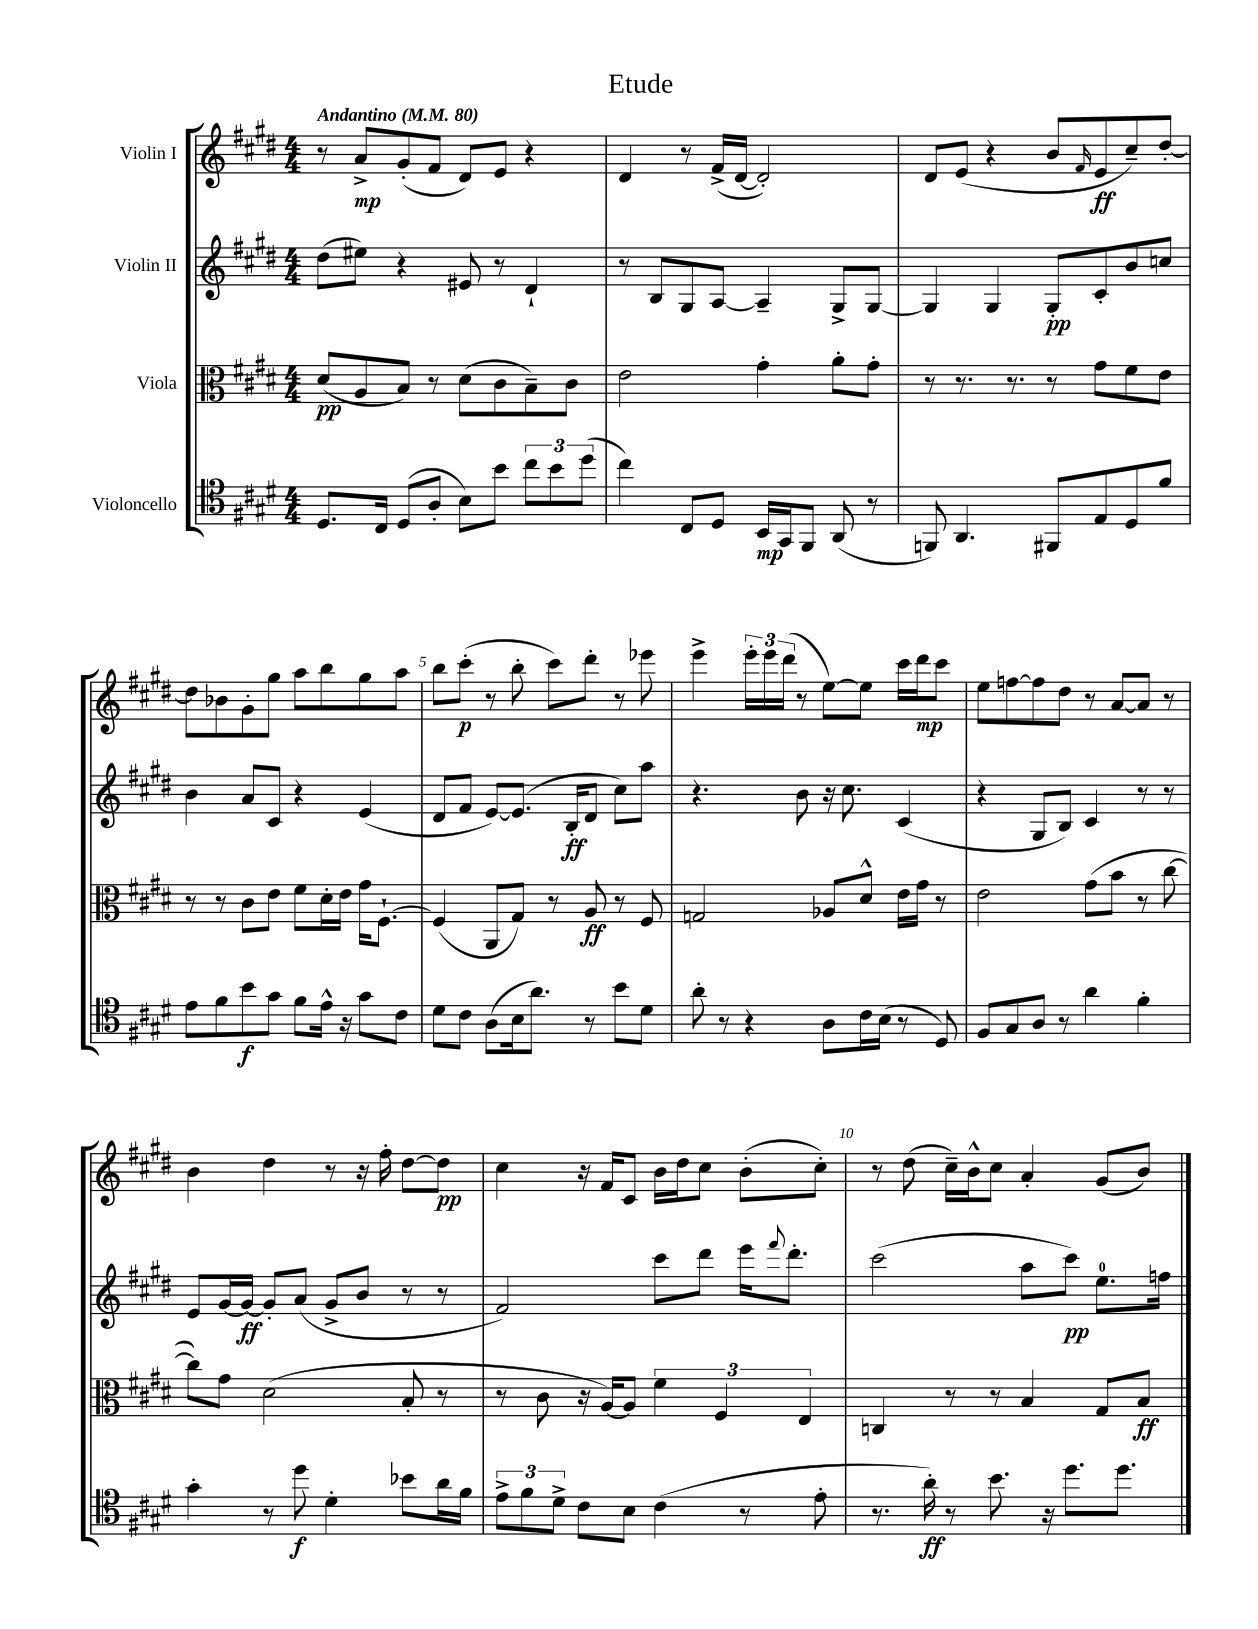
\header { title = "Etude" }
<<
\new StaffGroup <<
\new Staff = "s0" \with { instrumentName = "Violin I" } {
    \clef treble \key e \major \numericTimeSignature \time 4/4 \tempo "Andantino" 4 = 80
    r8 a'8->\mp gis'8-.( fis'8 dis'8) e'8 r4 |
    dis'4 r8 fis'16->( dis'16~ dis'2-.) |
    dis'8 e'8( r4 b'8 \grace { fis'16 } e'8\ff cis''8--) dis''8~-. |
    dis''8 bes'8 gis'8-. gis''8 a''8 b''8 gis''8 a''8 |
    b''8 cis'''8-.\p( r8 b''8-. cis'''8) dis'''8-. r8 ees'''8 |
    e'''4-> \tuplet 3/2 { e'''16-. e'''16 dis'''16( } r8 e''8~) e''8 cis'''16 dis'''16\mp cis'''8 |
    e''8 f''8~ f''8 dis''8 r8 a'8~ a'8 r8 |
    b'4 dis''4 r8 r16 fis''16-. dis''8~ dis''8\pp |
    cis''4 r16 fis'16 cis'8 b'16 dis''16 cis''8 b'8-.( cis''8-.) |
    r8 dis''8( cis''16--) b'16-^ cis''8 a'4-. gis'8( b'8) \bar "|." |
}
\new Staff = "s1" \with { instrumentName = "Violin II" } {
    \clef treble \key e \major \numericTimeSignature \time 4/4
    dis''8( eis''8) r4 eis'8 r8 dis'4-! |
    r8 b8 gis8 a8~ a4-- gis8-> gis8~ |
    gis4 gis4 gis8-.\pp cis'8-. b'8 c''8 |
    b'4 a'8 cis'8 r4 e'4( |
    dis'8 fis'8 e'8~) e'8.( b16-.\ff dis'8 cis''8) a''8 |
    r4. b'8 r16 cis''8. cis'4( |
    r4 gis8 b8) cis'4 r8 r8 |
    e'8 gis'16~ gis'16~\ff gis'8-. a'8( gis'8-> b'8 r8 r8 |
    fis'2) cis'''8 dis'''8 e'''16 \appoggiatura { fis'''8 } dis'''8.-. |
    cis'''2( a''8 cis'''8\pp) e''8.-0 f''16 \bar "|." |
}
\new Staff = "s2" \with { instrumentName = "Viola" } {
    \clef alto \key e \major \numericTimeSignature \time 4/4
    dis'8\pp( a8 b8) r8 dis'8( cis'8 b8--) cis'8 |
    e'2 gis'4-. a'8-. gis'8-. |
    r8 r8. r8. r8 gis'8 fis'8 e'8 |
    r8 r8 cis'8 e'8 fis'8 dis'16-. e'16 gis'16 fis8.~-! |
    fis4( a,8 gis8) r8 a8\ff r8 fis8 |
    g2 aes8 dis'8-^ e'16 gis'16 r8 |
    e'2 gis'8( b'8 r8 cis''8~ |
    cis''8) gis'8 dis'2( b8-. r8 |
    r8 cis'8 r16 a16~) a8 \tuplet 3/2 { fis'4 fis4 e4 } |
    c4 r8 r8 b4 gis8 b8\ff \bar "|." |
}
\new Staff = "s3" \with { instrumentName = "Violoncello" } {
    \clef tenor \key e \major \numericTimeSignature \time 4/4
    dis8. cis16 dis8( a8-. b8) b'8 \tuplet 3/2 { cis''8 b'8 dis''8( } |
    cis''4) cis8 dis8 b,16\mp gis,16 fis,8 a,8( r8 |
    f,8) a,4. fis,8 e8 dis8 fis'8 |
    e'8 fis'8 b'8\f gis'8 fis'8 e'16-^ r16 gis'8 cis'8 |
    dis'8 cis'8 a8( b16 a'8.) r8 b'8 dis'8 |
    a'8-. r8 r4 a8 cis'16 b16( r8 dis8) |
    fis8 gis8 a8 r8 a'4 fis'4-. |
    gis'4-. r8 dis''8\f dis'4-. bes'8 a'16 fis'16 |
    \tuplet 3/2 { e'8-> fis'8 dis'8-> } cis'8 b8 cis'4( r8 e'8-. |
    r8. a'16-.\ff) r8 b'8. r16 dis''8. dis''8. \bar "|." |
}
>>
>>
\layout { \context { \Score \override BarNumber.break-visibility = ##(#f #t #t) barNumberVisibility = #(every-nth-bar-number-visible 5) } }
